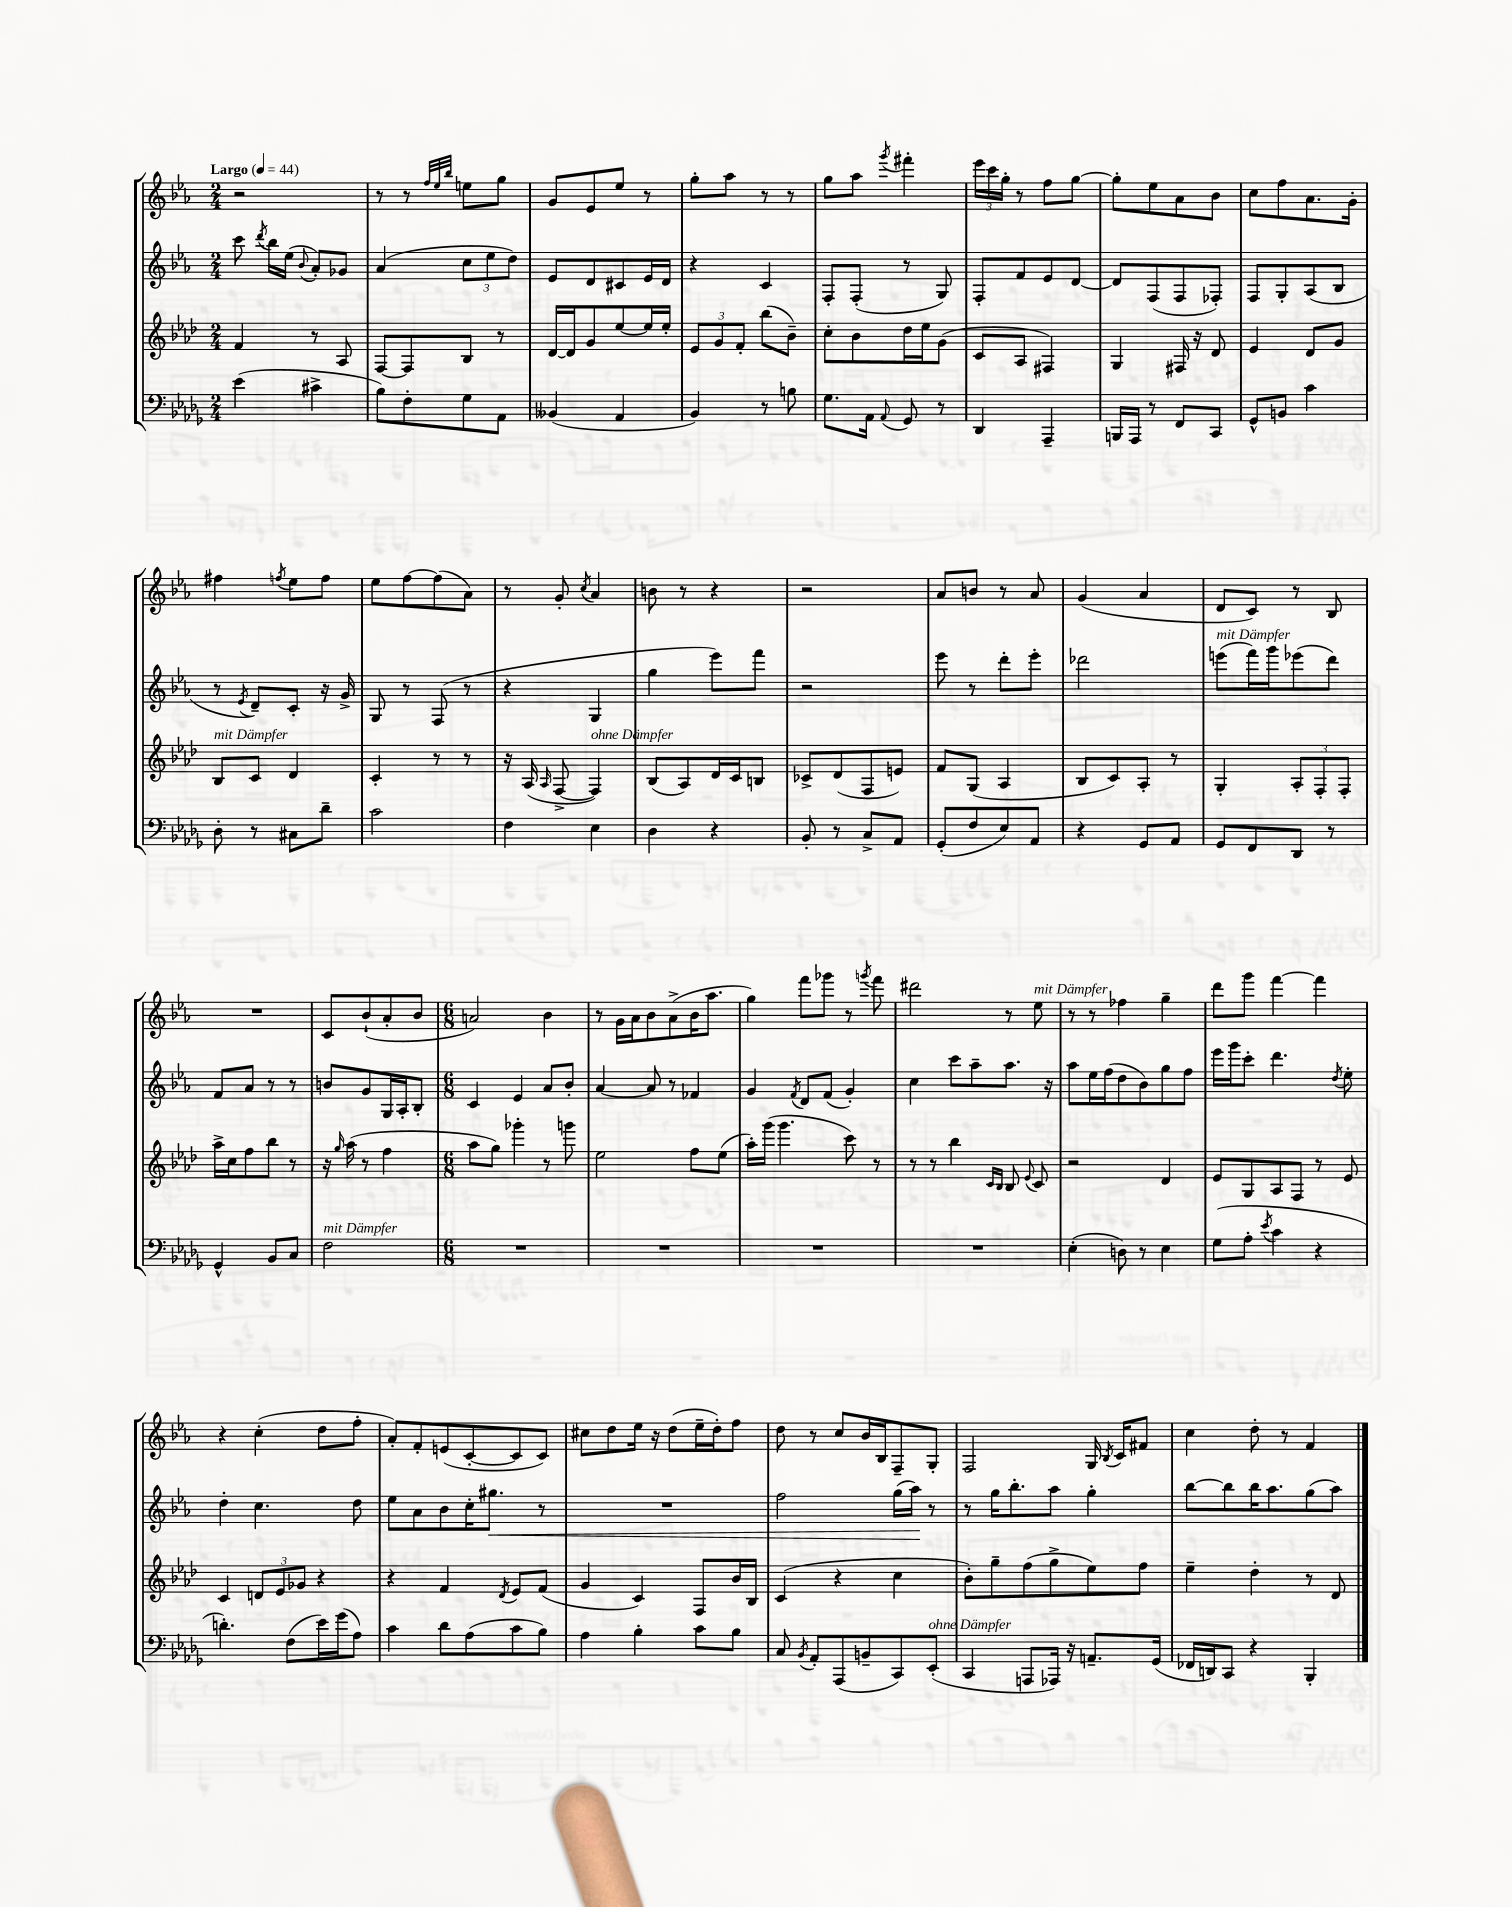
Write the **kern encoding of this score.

**kern	**kern	**kern	**kern
*staff4	*staff3	*staff2	*staff1
*clefF4	*clefG2	*clefG2	*clefG2
*k[b-e-a-d-g-]	*k[b-e-a-d-]	*k[b-e-a-]	*k[b-e-a-]
*M2/4	*M2/4	*M2/4	*M2/4
*MM44	*MM44	*MM44	*MM44
(4e-\	4f/	8ccc\	2r
.	.	8qddd/	.
.	.	16bb-\LL	.
.	.	(16ee-\JJ	.
.	.	8qqb-/	.
4c#^\	8r	8a-'/L)	.
.	8A-/	8g-/J	.
=	=	=	=
8B-\L)	[8F/L	(4a-/	8r
8F'\	8F/]	.	8r
.	.	.	32qqff/LLL
.	.	.	32qqee-/
.	.	.	32qqbb-/JJJ
8G-\	8B-/J	12cc\L	8ee\L
.	.	12ee-\	.
8AA-\J	8r	.	8gg\J
.	.	12dd\J)	.
=	=	=	=
(4BB--/	[16d-/LL	8e-/L	8g/L
.	16d-/]J	.	.
.	8g/	8d/	8e-/
4AA-/	[8ee-/	8c#/	8ee-/J
.	16ee-/]L	16e-/L	8r
.	16ee-'/JJ	16d/JJ	.
=	=	=	=
4BB-/)	12e-/L	4r	8gg'\L
.	12g/	.	.
.	.	.	8aa-\J
.	12f'/J	.	.
8r	(8bb-\L	4c/	8r
8B\	8b-~\J)	.	8r
=	=	=	=
8.G-\L	8cc'\L	8F'/L	8gg\L
.	8b-\	(8F'/J	8aa-\J
16AA-\Jk	.	.	.
8qqAA-/	.	.	8qggg/
8GG-/	16dd-\L	8r	4fff#'\
.	16ee-\J	.	.
8r	(8g\J	8G/)	.
=	=	=	=
4DD-/	8c/L	8F'/L	24eee-\LL
.	.	.	24ccc\
.	.	.	24gg'\JJ
.	8A-/J	8f/	8r
4AAA-~/	4F#/)	8e-/	8ff\L
.	.	[8d/J	[8gg\J
=	=	=	=
16BBB/LL	4G/	8d/]L	8gg'\]L
16AAA-/JJ	.	.	.
8r	.	(8F/	8ee-\
8FF/L	16F#/	8F/	8a-\
.	16r	.	.
8CC/J	8d-/	8F-'/J)	8b-\J
=	=	=	=
8GG-^^/L	4e-/	8F/L	8cc\L
8BB/J	.	8G'/	8ff\
4c\	8d-/L	(8A-/	8.a-\
.	8g/J	8B-/J	.
.	.	.	16g'\Jk
=	=	=	=
8D-'\	8B-/L	8r	4ff#\
.	.	8qe-/	.
8r	8c/J	8d~/L)	.
.	.	.	8qff/
8C#\L	4d-/	8c'/J	8ee-\L
8d-~\J	.	16r	8ff\J
.	.	16g^/	.
=	=	=	=
2c\	4c'/	8G/	8ee-\L
.	.	8r	[8ff\
.	8r	(8F/	(8ff\]
.	8r	8r	8a-\J)
=	=	=	=
4F\	16r	4r	8r
.	(16A-/	.	.
.	16qqA-/	.	.
.	[8F^/	.	8g'/
.	.	.	8qcc/
4E-\	4F/])	4G/	4a-/
=	=	=	=
4D-\	(8B-/L	4gg\	8b\
.	8A-/)	.	8r
4r	16d-/L	8eee-\L)	4r
.	16c/J	.	.
.	8B/J	8fff\J	.
=	=	=	=
8BB-'/	8c-^/L	2r	2r
8r	(8d-/	.	.
8C^/L	8F/	.	.
8AA-/J	8e/J)	.	.
=	=	=	=
(8GG-'/L	8f/L	8eee-\	8a-/L
8F/	(8G/J	8r	8b/J
8E-/)	4A-/	8ddd'\L	8r
8AA-/J	.	8eee-'\J	8a-/
=	=	=	=
4r	8B-/L	2ddd-\	(4g/
.	8c/)	.	.
8GG-/L	8A-'/J	.	4a-/
8AA-/J	8r	.	.
=	=	=	=
8GG-/L	4G'/	(8eee\L	8d/L
8FF/	.	16fff\L)	8c/J)
.	.	16ggg\J	.
8DD-/J	12A-'/L	(8eee-\	8r
.	12F'/	.	.
8r	.	8ddd\J)	8B-/
.	12F'/J	.	.
=	=	=	=
4GG-^^/	16aa-^\LL	8f/L	2r
.	16cc\J	.	.
.	8ff\	8a-/J	.
8BB-/L	8bb-\J	8r	.
8C/J	8r	8r	.
=	=	=	=
2F\	16r	8b/L	8c/L
.	16qqgg/	.	.
.	(16aa-\	.	.
.	8r	8g/	(8b-`/
.	4ff\	16G/L	8a-'/
.	.	16A-'/J	.
.	.	8B-'/J	8b-/J
=	=	=	=
*M6/8	*M6/8	*M6/8	*M6/8
2.r	8aa-\L	4c/	2a/)
.	8gg\J)	.	.
.	4ggg-'\	4e-/	.
.	8r	8a-/L	4b-\
.	8ggg\	8b-'/J	.
=	=	=	=
2.r	2ee-\	[4a-/	8r
.	.	.	16g\LL
.	.	.	16a-\J
.	.	8a-/]	8b-\
.	.	8r	(8a-^\
.	8ff\L	4f-/	16b-\K
.	.	.	8.aa-\J
.	(8ee-\J	.	.
=	=	=	=
2.r	16aa-'\LL)	4g/	4gg\)
.	(16ggg\JJ	.	.
.	4.ggg\	.	.
.	.	8qf/	.
.	.	8d/L	8fff\L
.	.	(8f/J	8ggg-\J
.	8ccc\)	4g'/)	8r
.	.	.	8qggg/
.	8r	.	8fff\
=	=	=	=
2.r	8r	4cc\	2ddd#\
.	8r	.	.
.	4bb-\	8ccc\L	.
.	.	8aa-~\	.
.	16qqc/LL	.	.
.	16qqB-/JJ	.	.
.	8B-/	8.aa-\J	8r
.	8qqe-/	.	.
.	8c/	.	8ee-\
.	.	16r	.
=	=	=	=
(4E-'\	2r	8aa-\L	8r
.	.	16ee-\L	8r
.	.	(16ff\J	.
8D\)	.	8dd\	4ff-\
8r	.	8b-\)	.
4E-\	4d-/	8gg\	4gg~\
.	.	8ff\J	.
=	=	=	=
(8G-\L	8e-/L	16eee-\LL	8ddd\L
.	.	16ggg\J	.
8A-'\J	8G/	8ccc'\J	8ggg\J
8qe-/	.	.	.
4c\	8A-/	4.ddd\	[4fff\
.	8F/J	.	.
4r	8r	.	4fff\]
.	.	8qdd/	.
.	8e-/	8ee-'\	.
=	=	=	=
4.d'\)	4c/	4dd'\	4r
.	12d/L	4.cc\	(4cc'\
.	12e-/	.	.
(8F\L	.	.	.
.	12g-/J	.	.
16e-\L)	4r	.	8dd\L
(16g-\J	.	.	.
8A-\J)	.	8dd\	8ff'\J
=	=	=	=
4c\	4r	8ee-\L	8a-'/L)
.	.	8a-\	8f'/
8d-\L	4f/	8b-\	(8e/
(8A-\	.	16cc'\K	[8c'/
.	.	8.gg#\J	.
.	8qd-/	.	.
8c\	8e-/L	.	8c/]
8B-\J)	(8f/J	8r	8c/J)
=	=	=	=
4A-\	4g/	2.r	8cc#\L
.	.	.	8dd\
4B-'\	4c/)	.	16ee-\Jk
.	.	.	16r
.	.	.	(8dd\L
8c\L	8F/L	.	16ee-~\L
.	.	.	16dd'\J)
8B-\J	16b-/L	.	8ff\J
.	16B-/JJ	.	.
=	=	=	=
8C/	(4c/	2ff\	8dd\
8qBB-/	.	.	.
8AA-'/L	.	.	8r
(8AAA-/	4r	.	8cc/L
8BB~/	.	.	16b-/L
.	.	.	16B-/J
8CC/)	4cc\	(16gg\LL	8F~/
.	.	16aa-\JJ)	.
(8EE-'/J	.	8r	8G'/J
=	=	=	=
4CC/	8b-'\L)	8r	2F/
.	8gg~\	16gg\LK	.
.	.	8.bb-'\	.
8AAA/L	(8ff\	.	.
16AAA-/Jk)	8gg^\	8aa-\J	.
16r	.	.	.
8.AA~/L	8ee-\)	4gg'\	16G/
.	.	.	8qB-/
.	.	.	16c/LK
.	8ff\J	.	8f#/J
(16GG-/Jk	.	.	.
=	=	=	=
16FF-/LL	4ee-~\	[8bb-\L	4cc\
16DD/J)	.	.	.
8CC/J	.	8bb-\]	.
4r	4dd-'\	16bb-\K	8dd'\
.	.	8.aa-\	.
.	.	.	8r
4BBB-'/	8r	(8gg\	4f/
.	8d-/	8aa-\J)	.
==	==	==	==
*-	*-	*-	*-
